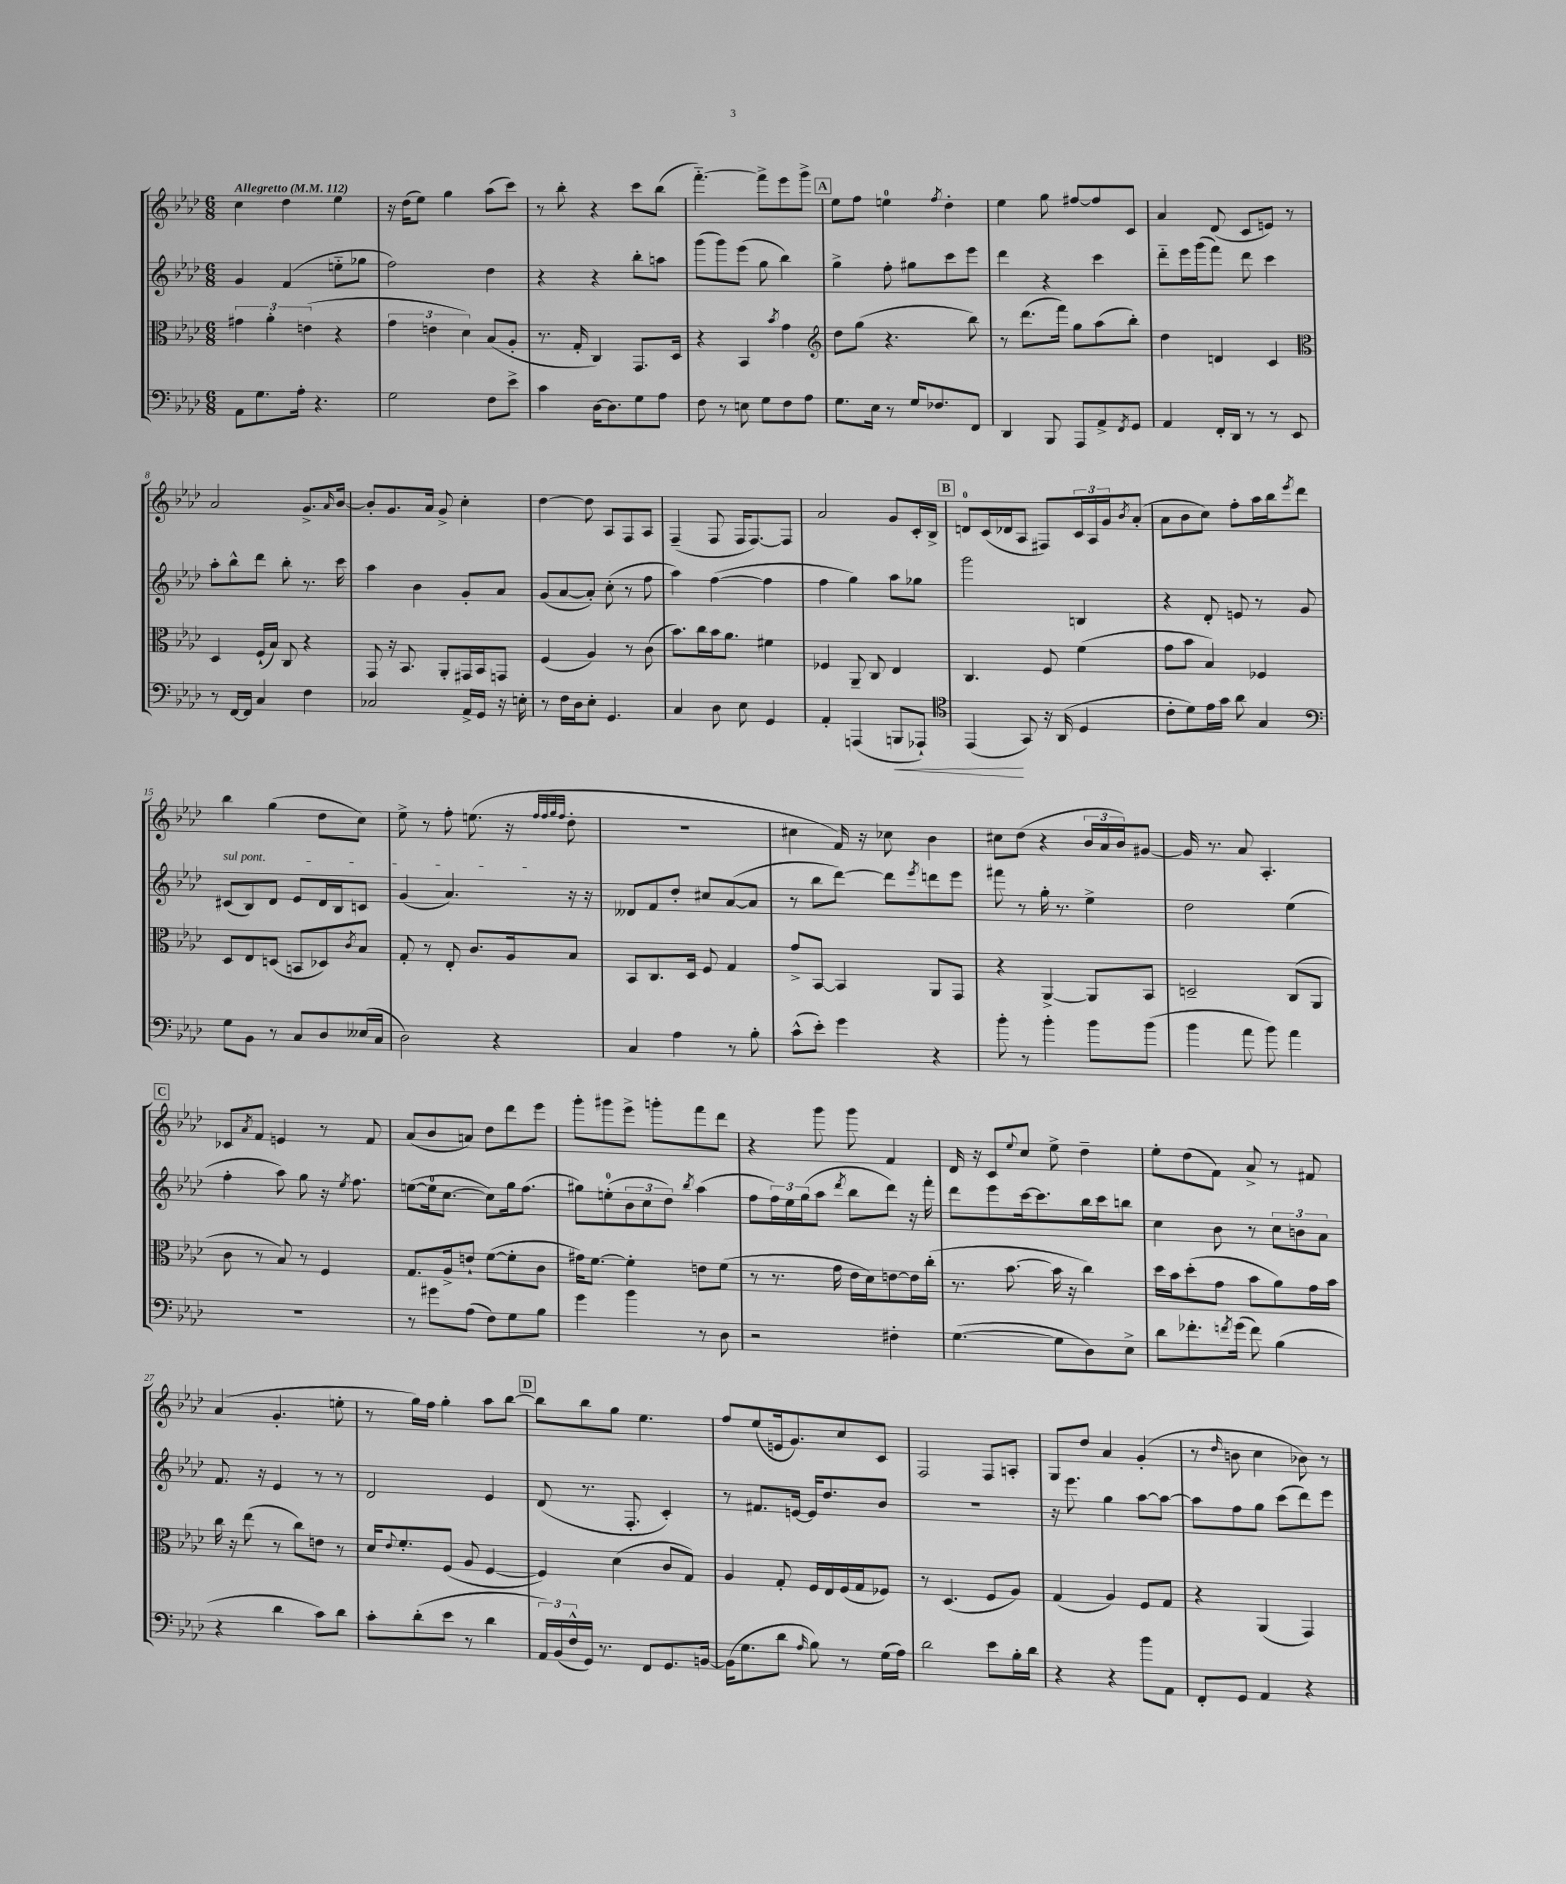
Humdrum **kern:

**kern	**kern	**kern	**kern
*staff4	*staff3	*staff2	*staff1
*clefF4	*clefC3	*clefG2	*clefG2
*k[b-e-a-d-]	*k[b-e-a-d-]	*k[b-e-a-d-]	*k[b-e-a-d-]
*M6/8	*M6/8	*M6/8	*M6/8
*MM112	*MM112	*MM112	*MM112
8AA-	6g#	4g	4cc
8.G	.	.	.
.	6a-'	.	.
.	.	(4f	4dd-
16A-'	.	.	.
.	(6e	.	.
4.r	.	.	.
.	4r	8ee'~	4ee-
.	.	8gg-	.
=	=	=	=
2G	6g	2ff)	16r
.	.	.	(16dd-
.	.	.	8ee-)
.	6e	.	.
.	.	.	4gg
.	6d-)	.	.
8F	(8B-	4dd-	(8aa-
8e-^	8A-'	.	8ccc)
=	=	=	=
4c	8.r	4r	8r
.	.	.	8bb-'
.	16G'	.	.
[16D-	4C)	4r	4r
8.D-]	.	.	.
8G	8.GG	8bb-'	8ccc
8A-	.	8aa	(8bb-
.	16D-	.	.
=	=	=	=
8F	4r	(8ggg	[4.fff'~)
8r	.	8ggg)	.
8E	4BB-	(8eee-	.
8G	.	8gg	8fff^]
.	8qb-	.	.
8F	4g	4bb-)	8eee-
8A-	.	.	8ggg^
=	=	=	=
*	*clefG2	*	*
8.G	8dd-	4gg^	8ee-
.	(8gg	.	8ff
16E-	.	.	.
8r	4.r	8ff'	4ee
16G	.	8gg#	.
8.F-	.	.	.
.	.	.	8qff
.	.	8ccc	4dd-'
8FF	8bb-)	8eee-	.
=	=	=	=
4DD-	8r	4ddd-	4ee-
.	(8.ddd-	.	.
8BBB-	.	4r	8gg
.	16fff)	.	.
8AAA-	8gg	.	[8ff#
8AA-^	(8aa-	4ccc	8ff#]
8qFF	.	.	.
8GG	8bb-')	.	8c
=	=	=	=
4AA-	4dd-	8ddd-'~	4a-
.	.	16eee-	.
.	.	(16ggg	.
16FF'	4d	8fff)	(8d-
16DD-	.	.	.
8r	.	8ddd-	8c
8r	4c	4ccc	8e)
8EE-	.	.	8r
=	=	=	=
*	*clefC3	*	*
8r	4D-	8aa-'	2a-
[16FF	.	8bb-^^	.
16FF]	.	.	.
4C	(16F`	8ddd-	.
.	16B-)	.	.
.	8C	8bb-'	.
4F	4r	8.r	8.g^
.	.	.	16qqa-
.	.	16ccc	[16b-
=	=	=	=
2C-	8GG	4aa-	8b-']
.	16r	.	8.g
.	8.BB-	.	.
.	.	4b-	.
.	.	.	16a-
.	8AA-'	.	8g^
16AA-^	16GG#	8g'	4cc'
16GG	16BB-	.	.
16r	8GG	8a-	.
16E'	.	.	.
=	=	=	=
8r	(4F	(8g	[4dd-
16F	.	[8a-	.
16D-	.	.	.
8E-'	4A-)	8a-'])	8dd-]
4.GG	.	(8cc'	8A-
.	8r	8r	8F
.	(8c	8ff	8A-
=	=	=	=
4C	8.b-)	4aa-)	(4F~
.	16cc	.	.
8D-	16b-	([4ff	8F
.	8.a-	.	.
8E-	.	.	16F
.	.	.	[8.F)
4GG	4f#	4ff]	.
.	.	.	8F]
=	=	=	=
4AA-'	4F-	4ff	2a-
(4AAA	8AA-~	4gg)	.
.	8C	.	.
8BBB	4E-	8aa-	8g
8AAA-`)	.	8gg-	16c'
.	.	.	16B-^
=	=	=	=
*clefC4	*	*	*
(4EE-	4.C	2ggg	8d
.	.	.	(16c
.	.	.	16d-
8GG)	.	.	8A-
16r	8F	.	8F#)
(16AA-	.	.	.
4D-	(4f	4B	24c
.	.	.	24A-
.	.	.	24g
.	.	.	8qb-
.	.	.	(8a-'
=	=	=	=
8c'	8g	4r	8a-
8d-)	8b-	.	8b-
16e-	4B-)	8d-'	8cc)
16g	.	.	.
8a-	.	8e	8ff'
4G	4F-	8r	16aa-
.	.	.	16bb-
.	.	.	8qeee-
.	.	8g	8ddd-
=	=	=	=
*clefF4	*	*	*
8G	8D-	(8c#	4bb-
8BB-	8E-	8B-)	.
8r	(8D	8d-	(4gg
8C	8BB	8e-	.
8D-	8D-)	16d-	8dd-
.	.	16B-	.
.	8qc	.	.
(16E--	8B-	8c	8cc)
16C	.	.	.
=	=	=	=
2D-)	8G'	(4g	8ee-^
.	8r	.	8r
.	8E-'	4.a-)	8ff'
.	8.c	.	(8.ee
4r	.	.	.
.	16A-	.	16r
.	.	.	32qqff
.	.	.	32qqff
.	.	.	32qqgg
.	.	.	32qqff
.	8B-	16r	8dd-'
.	.	16r	.
=	=	=	=
4C	8BB-	8d--	2.r
.	8.C	8f	.
4A-	.	8dd-'	.
.	16D-	.	.
.	8F	8cc#	.
8r	4G	([8a-	.
8B-'	.	8a-]	.
=	=	=	=
(8c^^	8g^	8r	4cc#
8e-')	[8BB-	8bb-	.
4g	4BB-]	[8ddd-)	16f)
.	.	.	16r
.	.	8ddd-]	8cc-
.	.	8qeee-	.
4r	8AA-	8ddd	4b-
.	8GG	8eee-	.
=	=	=	=
8b-'	4r	8fff#	8cc#
8r	.	8r	(8dd-
4b-'	[4AA-^	16gg'	4r
.	.	8.r	.
8b-	8AA-]	4ee-^	24b-
.	.	.	24a-
.	.	.	24b-)
(8b-	8BB-	.	[8g#
=	=	=	=
4b-	2D~	2dd-	16g#]
.	.	.	8.r
8a-	.	.	8a-
8b-)	.	.	4.A-'
4a-	(8C	(4ee-	.
.	8AA-	.	.
=	=	=	=
2.r	8c	4ff'	8c-
.	.	.	8qa-
.	8r	.	8f
.	8B-)	8aa-)	4e
.	8r	8gg	.
.	4F	16r	8r
.	.	8qee-	.
.	.	8.ff	.
.	.	.	8f
=	=	=	=
8r	8.G	([8ee	(8a-
8g#	.	16ee]	8b-
.	16A-^	[8.cc	.
(8A-	8e`	.	8a)
8F)	([8f	8cc])	8dd-
8G	8f']	16gg	8ddd-
.	.	(8.ff	.
8B-	8c	.	8eee-
=	=	=	=
4g	16g#)	8gg#)	8ggg'
.	[8.f	.	.
.	.	(8ee'	8ggg#
4b-	4f']	12b-	8eee-^
.	.	12cc	.
.	.	.	8ggg'
.	.	12dd-)	.
.	.	8qbb-	.
8r	8e	(4aa-	8fff
8D-	(8f	.	8ddd-
=	=	=	=
2r	8r	8ff	4r
.	8.r	24ff)	.
.	.	24ee-	.
.	.	(24gg	.
.	.	8aa-	8ggg
.	16g	.	.
.	.	8qddd-	.
.	16e-	8bb-	8ggg
.	16d-)	.	.
4F#'	[8e	8ddd-)	4f
.	16e]	16r	.
.	(16cc'	16fff'	.
=	=	=	=
([4.G	8.r	8ddd-	16d-
.	.	.	16r
.	.	8eee-	8c
.	[8.b-	.	.
.	.	.	8qqee-
.	.	[16ccc	8cc
.	.	8.ccc]	.
8G]	16b-]	.	8ee-^
.	16r	.	.
8D-)	4cc)	16bb-	4dd-~
.	.	16ccc	.
8E-^	.	8bb	.
=	=	=	=
8d-	16dd-	4cc	8ee-'
.	16b-	.	.
8.f-'	(8dd-'	.	(8dd-
.	8g	8b-	8f)
8qf	.	.	.
(16g	.	.	.
8f)	8b-	8r	8a-^
(4B-	8a-)	12cc	8r
.	.	12b	.
.	16g	.	8f#
.	.	12a-	.
.	16b-	.	.
=	=	=	=
4r	16cc	8.f	(4a-
.	16r	.	.
.	(8ee-	.	.
.	.	16r	.
4d-	8r	4e-	4.g'
.	8cc)	.	.
8c)	8e	8r	.
8d-	8r	8r	8ee'
=	=	=	=
8c'	16d-	2d-	8r
.	8qqe-	.	.
.	8.f'	.	.
(8d-'	.	.	16gg)
.	.	.	16ff
8e-	(8F	.	4gg'
8r	8A-	.	.
4d-	[4F	4e-	8aa-
.	.	.	[8bb-
=	=	=	=
24AA-)	4F])	(8d-	8bb-]
(24BB-	.	.	.
24F^^	.	.	.
16GG)	.	8.r	8bb-
8.r	.	.	.
.	(4d-	.	8gg
.	.	8.F'	.
8FF	.	.	4.ee-
8.GG	8c	4c')	.
.	8G)	.	.
[16BB	.	.	.
=	=	=	=
(16BB]	4A-	8r	8ff
8.G	.	.	.
.	.	8.f#	(8ee-
8d-	8G'	.	16e
.	.	[16e	8.g)
16qqA-	.	.	.
8B-)	16F	16e]	.
.	16E-	8.dd-	.
8r	(16F	.	8cc
.	16G	.	.
(16G	8F-)	8b-	8c
16A-)	.	.	.
=	=	=	=
2d-	8r	2.r	2F
.	(4.D-	.	.
8e-	8F	.	8F
16B-'	8A-)	.	8A'
16d-	.	.	.
=	=	=	=
4r	(4G	16r	8G
.	.	8.eee-	.
.	.	.	8dd-
4r	4A-)	4gg	4a-
8b-	8F	[8aa-	(4g'
8AA-	8G	8aa-_	.
=	=	=	=
8FF'	4r	8aa-]	8r
.	.	.	16qqdd-
8GG	.	8ff	8b
4AA-	(4AA-	8gg	4cc
.	.	(8ccc	.
4r	4GG)	8ddd-)	8b-)
.	.	8eee-	8r
==	==	==	==
*-	*-	*-	*-
